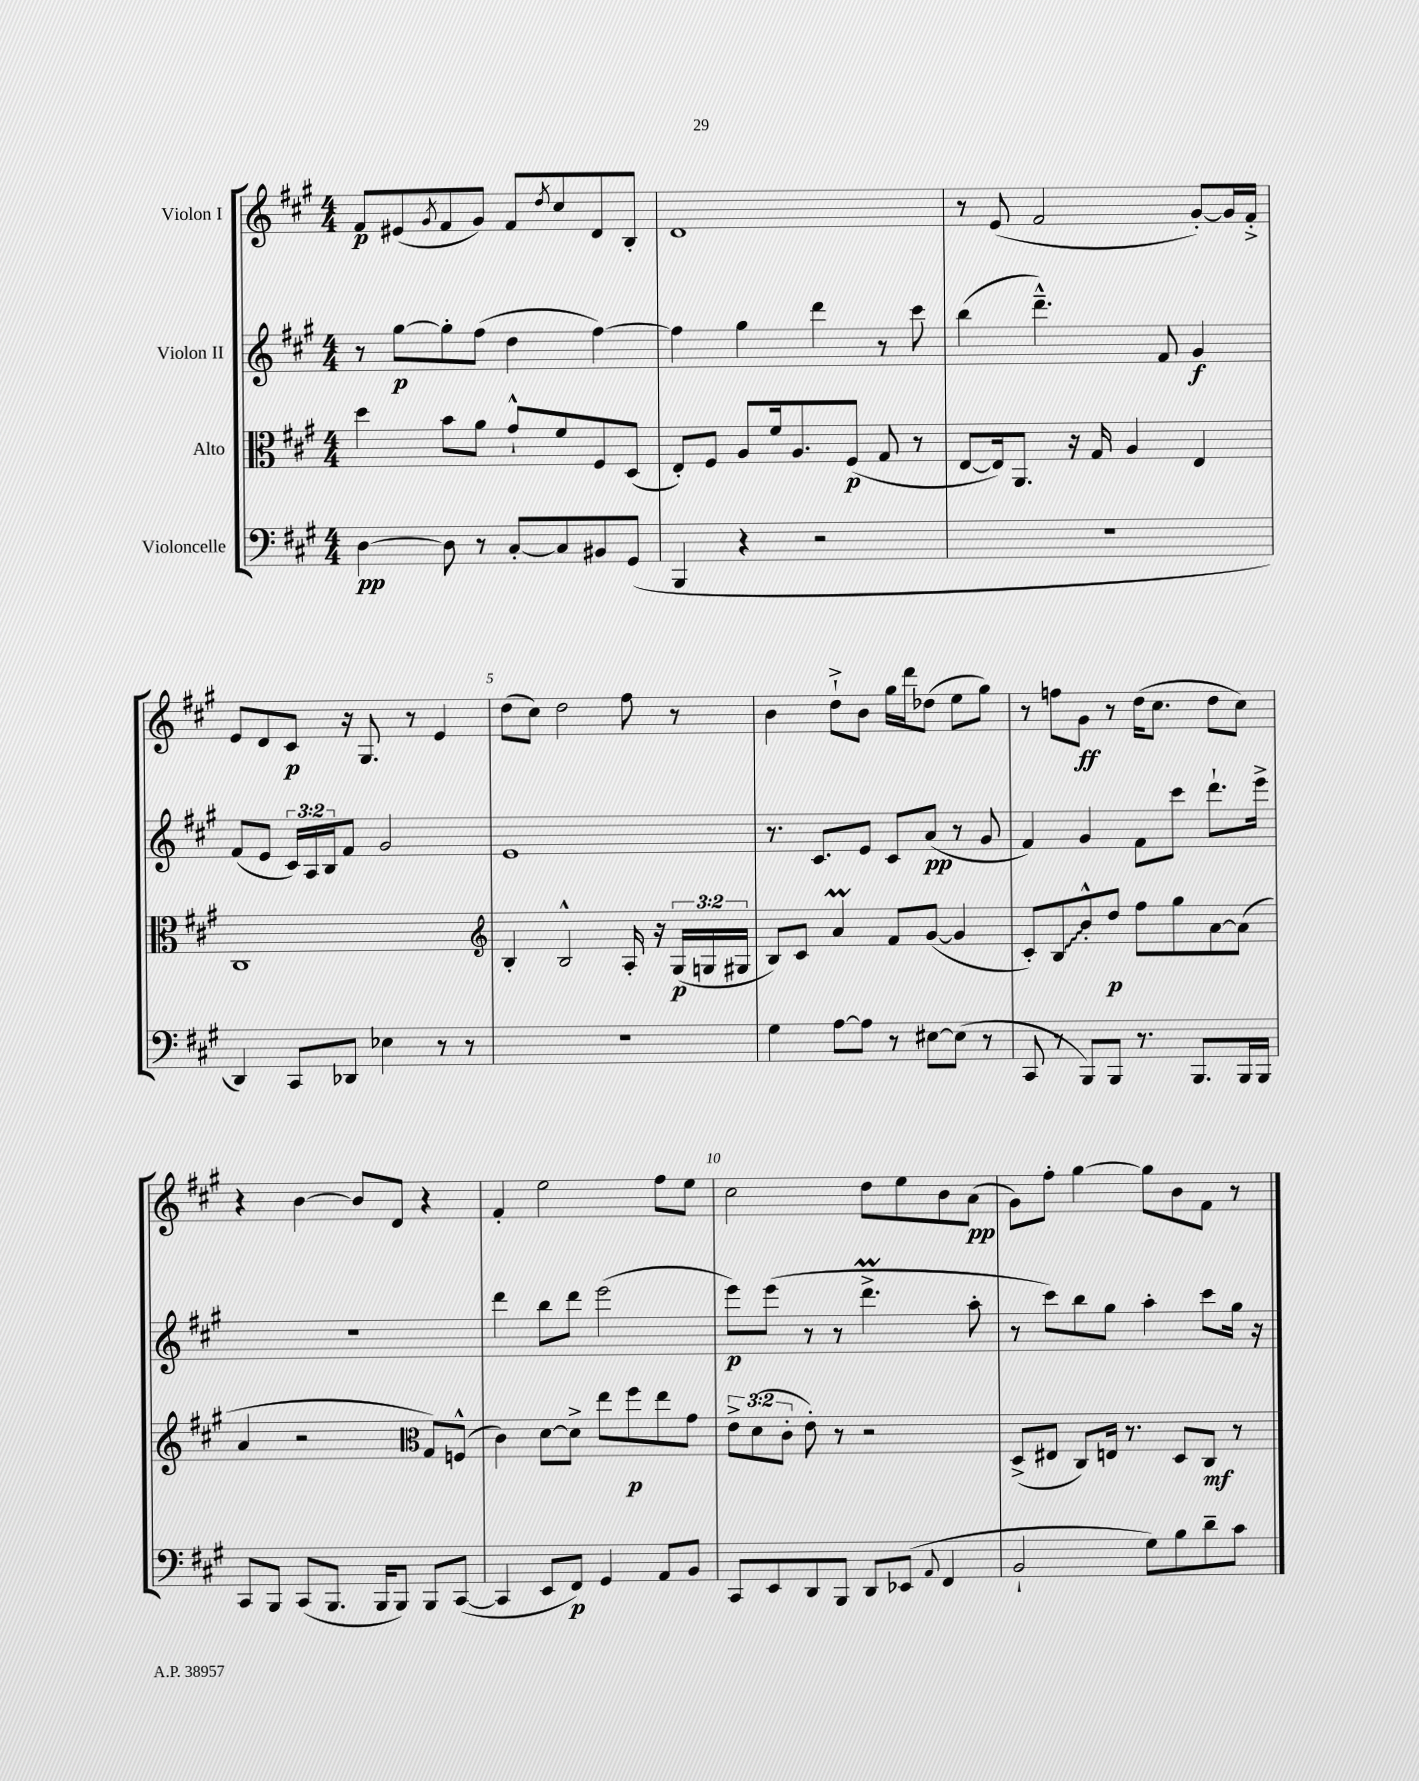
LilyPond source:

<<
\new StaffGroup <<
\new Staff = "s0" \with { instrumentName = "Violon I" } {
    \clef treble \key a \major \numericTimeSignature \time 4/4
    fis'8\p eis'8( \acciaccatura { gis'8 } fis'8 gis'8) fis'8 \acciaccatura { d''8 } cis''8 d'8 b8-. |
    d'1 |
    r8 e'8( fis'2 gis'8~-.) gis'16 fis'16-.-> |
    e'8 d'8 cis'8\p r16 gis8. r8 e'4 |
    d''8( cis''8) d''2 fis''8 r8 |
    b'4 d''8-!-> b'8 gis''16 d'''16 des''8( e''8 gis''8) |
    r8 f''8 gis'8\ff r8 d''16( cis''8. d''8 cis''8) |
    r4 b'4~ b'8 d'8 r4 |
    fis'4-. e''2 fis''8 e''8 |
    cis''2 d''8 e''8 b'8 a'8\pp( |
    gis'8) fis''8-. gis''4~ gis''8 b'8 fis'8 r8 \bar "|." |
}
\new Staff = "s1" \with { instrumentName = "Violon II" } {
    \clef treble \key a \major \numericTimeSignature \time 4/4 \override Staff.TupletNumber.text = #tuplet-number::calc-fraction-text
    r8 gis''8~\p gis''8-. fis''8( d''4 fis''4~) |
    fis''4 gis''4 d'''4 r8 cis'''8 |
    b''4( d'''4.---^) fis'8 gis'4\f |
    fis'8( e'8 \tuplet 3/2 { cis'16) a16 b16 } fis'8 gis'2 |
    e'1 |
    r8. cis'8. e'8 cis'8 a'8\pp( r8 gis'8 |
    fis'4) gis'4 fis'8 cis'''8 d'''8.-! e'''16-> |
    R1 |
    d'''4 b''8 d'''8 e'''2( |
    e'''8\p) e'''8( r8 r8 d'''4.->\prall a''8-. |
    r8 cis'''8) b''8 gis''8 a''4-. cis'''8 gis''16 r16 \bar "|." |
}
\new Staff = "s2" \with { instrumentName = "Alto" } {
    \clef alto \key a \major \numericTimeSignature \time 4/4 \override Staff.TupletNumber.text = #tuplet-number::calc-fraction-text
    d''4 b'8 a'8 gis'8-!-^ fis'8 fis8 d8( |
    e8-.) fis8 a8 fis'16 a8. fis8\p( gis8 r8 |
    e8~ e16) a,8. r16 gis16 a4 e4 |
    cis1 |
    \clef treble b4-. b2-^ a16-. r16 \tuplet 3/2 { gis16\p( g16 gis16 } |
    b8) cis'8 a'4\prall fis'8 gis'8~( gis'4 |
    cis'8-.) \once \override Glissando.style = #'zigzag b8\glissando b'8-.-^ d''8\p fis''8 gis''8 a'8~ a'8( |
    a'4 r2 \clef alto gis8) f8-^( |
    cis'4) d'8~ d'8-> e''8 fis''8\p e''8 gis'8 |
    \tuplet 3/2 { e'8-> d'8( cis'8-. } e'8-.) r8 r2 |
    d8->( eis8 cis8) e16 r8. d8 cis8\mf r8 \bar "|." |
}
\new Staff = "s3" \with { instrumentName = "Violoncelle" } {
    \clef bass \key a \major \numericTimeSignature \time 4/4
    d4~\pp d8 r8 cis8~-. cis8 bis,8 gis,8( |
    b,,4 r4 r2 |
    R1 |
    d,4) cis,8 des,8 ees4 r8 r8 |
    R1 |
    gis4 a8~ a8 r8 eis8~ eis8( r8 |
    cis,8 r8 b,,8) b,,8 r8. b,,8. b,,16 b,,16 |
    cis,8 b,,8 cis,8( b,,8. b,,16 b,,8) b,,8 cis,8~( |
    cis,4 e,8 fis,8\p) gis,4 a,8 b,8 |
    cis,8 e,8 d,8 b,,8 d,8 ees,8( \appoggiatura { a,8 } fis,4 |
    b,2-! gis8) b8 d'8-- cis'8 \bar "|." |
}
>>
>>
\layout { \context { \Score \override BarNumber.break-visibility = ##(#f #t #t) barNumberVisibility = #(every-nth-bar-number-visible 5) } }
